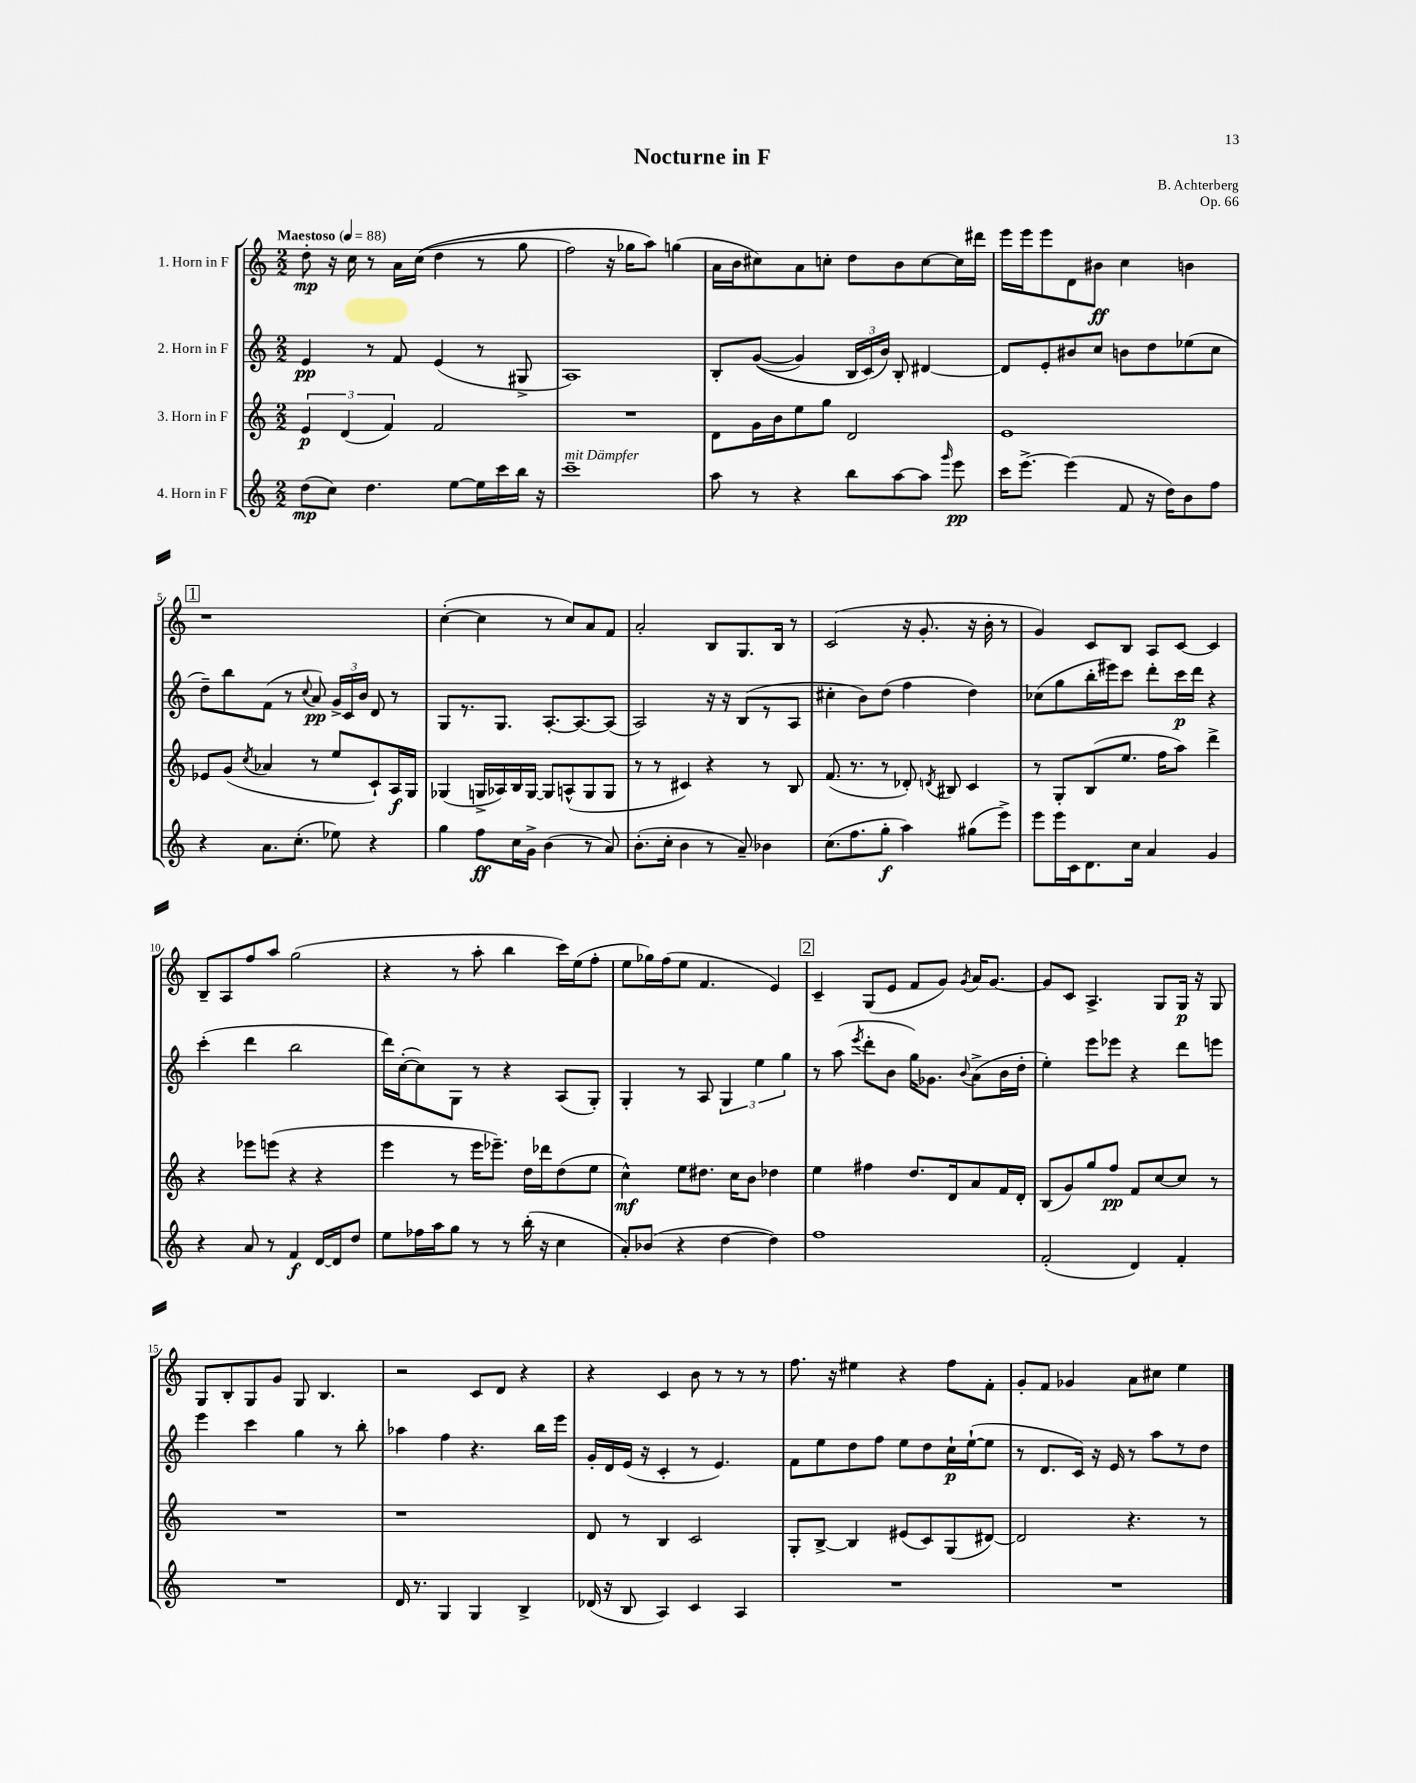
\header { title = "Nocturne in F" composer = "B. Achterberg" opus = "Op. 66" }
<<
\new StaffGroup <<
\new Staff = "s0" \with { instrumentName = "1. Horn in F" } {
    \clef treble \key c \major \numericTimeSignature \time 2/2 \tempo "Maestoso" 4 = 88
    \autoBeamOff d''8-.\mp r16 c''16 r8 a'16[ c''16](\( d''4 r8 g''8 |
    f''2) r16 ges''16[ a''8]\) g''4( |
    a'16[ b'16 cis''8) a'8 c''8]-. d''8[ b'8 c''8~ c''16 dis'''16] |
    e'''16[ e'''16 e'''8 d'8 bis'8]\ff c''4 b'4 |
    \mark \markup { \box "1" } r1 |
    c''4~-.( c''4 r8 c''8[) a'8 f'8] |
    a'2-. b8[ g8. b16] r8 |
    c'2( r16 g'8.-. r16 b'16-. r8 |
    g'4) c'8[ b8] a8[ c'8]~ c'4 |
    b8[-- a8 f''8 a''8] g''2( |
    r4 r8 a''8-. b''4 c'''16[) e''16( f''8]-. |
    e''8[ ges''16) f''16( e''8] f'4. e'4) |
    \mark \markup { \box "2" } c'4-- g8[( e'8] f'8[ g'8]) \acciaccatura { g'8 } a'16[ g'8.]~ |
    g'8[ c'8] a4.-> g8[ g16]\p r16 g8 |
    g8[ b8-. g8 g'8] g8 b4. |
    r2 c'8[ d'8] r4 |
    r4 c'4 b'8 r8 r8 r8 |
    f''8. r16 eis''4 r4 f''8[ f'8]-. |
    g'8[-. f'8] ges'4 a'8[ cis''8] e''4 \bar "|." |
}
\new Staff = "s1" \with { instrumentName = "2. Horn in F" } {
    \clef treble \key c \major \numericTimeSignature \time 2/2
    \autoBeamOff e'4\pp r8 f'8 e'4( r8 gis8-> |
    a1) |
    b8[-. g'8]~(\( g'4) \tuplet 3/2 { b16[ c'16(\) b'16]) } b8-. dis'4~ |
    dis'8[ e'8-. bis'8 c''8] b'8[ d''8 ees''8( c''8] |
    \mark \markup { \box "1" } d''8[--) b''8 f'8]( r8 \appoggiatura { c''8 } a'8\pp) \tuplet 3/2 { g'16[-> c'16 b'16] } d'8 r8 |
    g8[ r8. g8.] a8.[~-. a8.~ a8]( |
    a2) r16 r16 b8[( r8 a8] |
    cis''4-. b'8[) d''8]( f''4 d''4) |
    ces''8[( g''8 b''16-. eis'''16) c'''8] d'''8[-. c'''16\p d'''16] r4 |
    c'''4-.( d'''4 b''2 |
    d'''16[) c''16~-.( c''8) g8] r8 r4 a8[( g8]-.) |
    g4-. r8 a8 \tuplet 3/2 { g4 e''4 g''4 } |
    \mark \markup { \box "2" } r8 a''8( \acciaccatura { e'''8 } d'''8[-. b'8] g''16[) ges'8.] \appoggiatura { b'8 } a'8[->( b'16 d''16]-. |
    e''4-.) e'''8[ ees'''8] r4 d'''8[ e'''8] |
    e'''4 c'''4 g''4 r8 b''8-. |
    aes''4 f''4 r4. b''16[ e'''16] |
    g'16[-. d'16 e'16]( r16 c'4-. r8 e'4.) |
    f'8[ e''8 d''8 f''8] e''8[ d''8 c''16-!\p e''16~-!( e''8] |
    r8 d'8.[ c'16]) r16 e'16 r8 a''8[ r8 d''8] \bar "|." |
}
\new Staff = "s2" \with { instrumentName = "3. Horn in F" } {
    \clef treble \key c \major \numericTimeSignature \time 2/2
    \autoBeamOff \tuplet 3/2 { e'4\p d'4( f'4) } f'2 |
    R1 |
    d'8[ g'16 b'16 e''8 g''8] d'2 |
    e'1 |
    \mark \markup { \box "1" } ees'8[ g'8]( \acciaccatura { c''8 } aes'4 r8 e''8[ c'8-!) a16\f g16] |
    ges4( g16[-> aes16) b16 g16]~ g8[ a8-^( g8 g8] |
    r8 r8 cis'4) r4 r8 b8 |
    f'8.( r8. r8 des'8-.) \acciaccatura { d'8 } bis8 c'4 |
    r8 g8[-. b8( e''8.] f''16[ a''8]) d'''4-> |
    r4 ees'''8[ e'''8]( r4 r4 |
    e'''4 r8 e'''16[ ees'''8.]--) d''16[ des'''16 d''8( e''8] |
    c''4-^\mf) e''8[ dis''8.] c''16[ b'8] des''4 |
    \mark \markup { \box "2" } e''4 fis''4 d''8.[ d'16 a'8 f'16 d'16]-. |
    b8[( g'8) g''8 f''8]\pp f'8[ c''8~ c''8] r8 |
    R1 |
    r1 |
    d'8 r8 b4 c'2 |
    g8[-. b8]~-> b4 eis'8[( c'8) g8( dis'8]~) |
    dis'2 r4. r8 \bar "|." |
}
\new Staff = "s3" \with { instrumentName = "4. Horn in F" } {
    \clef treble \key c \major \numericTimeSignature \time 2/2
    \autoBeamOff d''8[\mp( c''8]) d''4. e''8[~ e''16 c'''16 b''16] r16 |
    c'''1--^\markup { \italic "mit Dämpfer" } |
    a''8 r8 r4 b''8[ a''8~ a''8] \grace { g'''16 } e'''8\pp |
    c'''16[ e'''8.]~-> e'''4( f'8 r16 d''16[) b'8 f''8] |
    \mark \markup { \box "1" } r4 a'8.[ c''8.]-.( ees''8) r4 |
    g''4 f''8[\ff c''16 g'16]-> b'4( r8 a'8) |
    b'8.[-.( c''16]-. b'4 r8 a'8--) bes'4 |
    c''8.[( f''8. g''8]-.\f a''4) gis''8[( e'''8]->) |
    e'''8[ e'''16 c'16 d'8. c''16] a'4 g'4 |
    r4 a'8 r8 f'4\f d'16[~ d'16 d''8] |
    e''8[ fes''16 a''16 g''8] r8 r8 b''16-.( r16 c''4 |
    a'8[-.) bes'8]( r4 d''4~ d''4) |
    \mark \markup { \box "2" } f''1 |
    f'2-.( d'4) f'4-. |
    R1 |
    d'16 r8. g4 g4 b4-> |
    des'16( r16 b8 a4) c'4 a4 |
    R1 |
    R1 \bar "|." |
}
>>
>>
